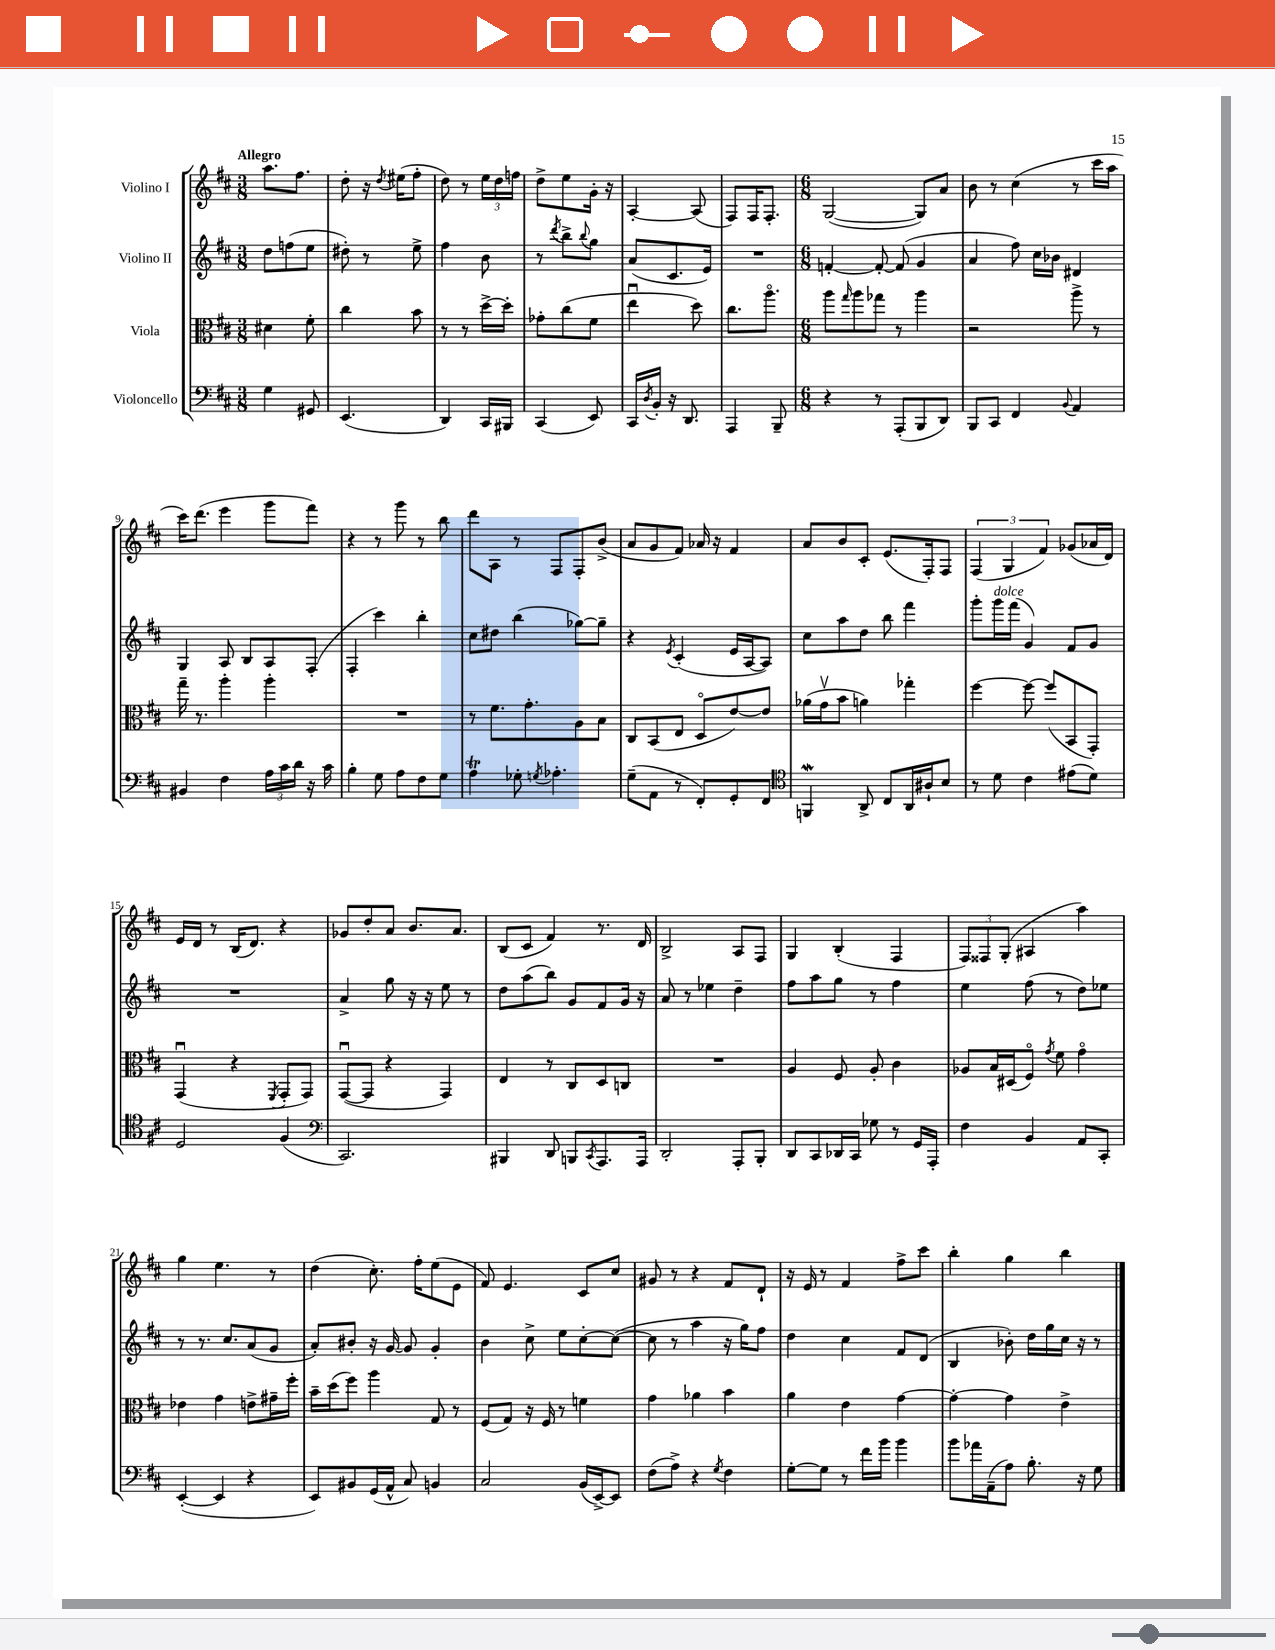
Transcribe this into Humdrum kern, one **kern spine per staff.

**kern	**kern	**kern	**kern
*part4	*part3	*part2	*part1
*staff4	*staff3	*staff2	*staff1
*I"Violoncello	*I"Viola	*I"Violino II	*I"Violino I
*clefF4	*clefC3	*clefG2	*clefG2
*k[f#c#]	*k[f#c#]	*k[f#c#]	*k[f#c#]
*M3/8	*M3/8	*M3/8	*M3/8
=1	=1	=1	=1
!	!	!	!LO:TX:a:B:t=Allegro
4G\	4d#X\	8dd\L	8.aa\L
.	.	(8ffn\	.
.	.	.	8.ff#\J
8GG#X/	8f#'\	8ee\J	.
=2	=2	=2	=2
(4.EE/	4cc#\	8dd#X'\)	8dd'\
.	.	8r	16r
.	.	.	8qdd/
.	.	.	(16ee#X\KL
.	8b\	8ee^\	8ff#'\J
=3	=3	=3	=3
4DD/)	8r	4ff#\	8dd\)
.	8r	.	8r
16CC#/LL	[16dd^\LL	8b\	24ee\LL
.	.	.	24dd\
16BBB#X/JJ	16dd'\JJ]	.	.
.	.	.	24ffn\JJ
=4	=4	=4	=4
(4CC#/	8g-X'\L	8r	8dd^\L
.	.	8qddd/	.
.	(8cc#\	8bb^\L	8ee\
.	.	8qqbb/	.
8EE/)	8f#\J	8gg\J	16g'\Jk
.	.	.	16r
=5	=5	=5	=5
16CC#/LL	4eeu\	(8a/L	[4A'/
8qD/	.	.	.
16BB'/JJ	.	.	.
16r	.	8.c#/	.
8.DD/	.	.	.
.	8dd\)	.	(8A/]
.	.	16e/Jk)	.
=6	=6	=6	=6
4AAA/	8.cc#\L	4.r	8F#/L)
.	.	.	16F#/K
.	8.aa\J	.	8.F#'/J
8BBB~/	.	.	.
=7	=7	=7	=7
*M6/8	*M6/8	*M6/8	*M6/8
4r	8aa\L	[4fn'/	([2G/
.	16qqgg/	.	.
.	8aa\	.	.
8r	8gg-X\J	8f'/_	.
(8AAA'/L	8r	(8f/]	.
8BBB/	4aa\	4g/	8G/L])
8DD/J)	.	.	8a/J
=8	=8	=8	=8
8BBB/L	2r	4a/	8b\
8CC#/J	.	.	8r
4FF#/	.	8ff#\)	(4cc#\
.	.	16cc#\LL	.
.	.	16b-X\JJ	.
8qqBB/	.	.	.
4AA/	8aa^\	4d#X/	8r
.	8r	.	16ccc#\LL
.	.	.	16aa\JJ
!!LO:LB:g=z
=9	=9	=9	=9
4BB#X/	16gg~\	4G/	16ccc#\KL)
.	8.r	.	(8.ddd\J
4F#\	4aa'\	8A/	4eee\
.	.	8B/L	.
24A\LL	4aa'\	8A/	8ggg\L
24c#\	.	.	.
24d\JJ	.	.	.
16r	.	(8F#'/J	8fff#\J)
16c#\	.	.	.
=10	=10	=10	=10
4B'\	2.r	4F#'/	4r
8G\	.	4ccc#\)	8r
8A\L	.	.	8ggg\
8F#\	.	4bb'\	8r
8G\J	.	.	8bb\
=11	=11	=11	=11
4AT\	8r	8cc#\L	8ddd\L
.	8.f#\L	8dd#X\J	8A\J
8G-X'\	.	(4bb\	8r
.	8.g'\	.	.
8qGn/	.	.	.
4.A-X'\	.	.	8F#/L
.	8A\	[8gg-X\L)	8F#'/
.	8B\J	8gg-~\J]	(8b^/J
=12	=12	=12	=12
(8G~\L	8C#/L	4r	8a/L
8AA\J	(8BB/	.	8g/
.	.	8qe/	.
8r	8E/J	(4c#'/	8f#/J)
8FF#'/L)	8D/L	.	16a-X/
.	.	.	16r
8GG'/	[8e/)	16e/LL	4f#/
.	.	[16A/J	.
8FF#/J	8e/J]	8A/J])	.
=13	=13	=13	=13
*clefC4	*	*	*
4FFnw/	(16a-X\LL	8cc#\L	8a/L
.	16gv\J	.	.
.	8b\J	8aa\	8b/
8AA^/	4an\)	8dd\J	8c#'/J
8C#/L	.	8bb\	(8.e/L
16AA/L	4gg-X'\	4fff#\	.
16A#X`/J	.	.	16F#'/k)
8B/J	.	.	8F#/J
=14	=14	=14	=14
8r	[4ff#\	8ggg'\L	(6F#/
!	!	!LO:TX:a:i:t=dolce	!
8d\	.	16ggg\L	.
.	.	.	6G/
.	.	(16fff#\JJ	.
4c#\	8ff#\_	4g/)	.
.	.	.	6f#/)
.	(8ff#/L]	.	.
(8e#X\L	8BB/	8f#/L	(8g-X/L
8d\J)	8GG'/J)	8g/J	16a-X/L
.	.	.	16d/JJ)
!!LO:LB:g=z
=15	=15	=15	=15
2D/	(4GGu/	2.r	16e/LL
.	.	.	16d/JJ
.	.	.	8r
.	4r	.	(16B/KL
.	.	.	8.d/J)
.	8qFF#/	.	.
(4F#/	8GG'/L	.	4r
.	8GG/J)	.	.
=16	=16	=16	=16
*clefF4	*	*	*
2.CC#/)	([8GGu/L	4a^/	8g-X/L
.	8GG/J]	.	8dd'/
.	4r	8gg\	8a/J
.	.	16r	8.b/L
.	.	16r	.
.	4GG/)	8ee\	.
.	.	.	8.a/J
.	.	8r	.
=17	=17	=17	=17
4BBB#X/	4E/	8dd\L	(8B/L
.	.	(8aa\	8c#/J
8DD/	8r	8bb\J)	4f#/)
8BBBn/L	8C#/L	8g/L	.
8qCC#/	.	.	.
8.AAA/	8D/	8f#/	8.r
.	8Cn/J	16g/Jk	.
16AAA/Jk	.	16r	16d/
=18	=18	=18	=18
2DD'/	2.r	8a/	2B^/
.	.	8r	.
.	.	4ee-X\	.
8AAA'/L	.	4dd~\	8A/L
8BBB'/J	.	.	8F#/J
=19	=19	=19	=19
8DD/L	4A/	8ff#\L	4G/
8CC#/	.	8aa\	.
16DD-X/L	8F#/	8gg\J	(4B'/
16CC#/JJ	.	.	.
8G-X\	8A'/	8r	.
8r	4c#\	4ff#\	4F#/
16GG/LL	.	.	.
16AAA'/JJ	.	.	.
=20	=20	=20	=20
4F#\	8A-X/L	4ee\	12F#/L)
.	.	.	12F##X/
.	16B/L	.	.
.	.	.	(12G'/J
.	(16D#X/J	.	.
4BB/	8F#/J)	(8ff#\	4A#X/
.	8qg/	.	.
.	8f#\	8r	.
8AA/L	4g\	8dd\L)	4aa\)
8CC#'/J	.	8ee-X\J	.
!!LO:LB:g=z
=21	=21	=21	=21
([4EE'/	4e-X\	8r	4gg\
.	.	8.r	.
4EE/]	4g\	.	4.ee\
.	.	8.cc#/L	.
4r	8en^\L	(8a/	.
.	16g#X~\L	8g/J	8r
.	16ff#'\JJ	.	.
=22	=22	=22	=22
8EE/L)	16b~\LL	8a'/L)	(4dd\
.	(16dd\J	.	.
8BB#X/	8ff#\J)	8b#X'/J	.
(16GG/L	4aa\	16r	8.cc#'\)
16AA^^/JJ	.	[16g/	.
8C#/)	.	8g/]	.
.	.	.	16ff#'\KL
4BBn/	8G/	4g'/	(8ee\
.	8r	.	8e\J
=23	=23	=23	=23
2C#/	(8F#/L	4b\	8f#/)
.	8G/J)	.	4.e/
.	16r	8cc#^\	.
.	16F#/	.	.
.	8r	8ee\L	.
(16BB/LL	4fn\	[8cc#'\	8c#/L
[16EE^/J)	.	.	.
8EE/J]	.	(8cc#\J_	8cc#/J
=24	=24	=24	=24
(8F#\L	4g\	8cc#\]	8g#X/
8A^\J)	.	8r	8r
4r	4a-X\	4aa\	4r
8qG/	.	.	.
4F#\	4b\	16r	8f#/L
.	.	16gg\KL)	.
.	.	8ff#\J	8d`/J
=25	=25	=25	=25
[8G'\L	4a\	4dd\	16r
.	.	.	16e/
8G\J]	.	.	8r
8r	4e\	4cc#\	4f#/
16f#\LL	.	.	.
16b\JJ	.	.	.
4b\	[4g\	8f#/L	8ff#^\L
.	.	(8d/J	8ccc#\J
=26	=26	=26	=26
8b\L	4g'\_	4B/	4bb'\
16a-X\L	.	.	.
(16AA~\J	.	.	.
8A\J)	4g\]	8b-X'\)	4gg\
8.B'\	.	16dd\LL	.
.	.	16gg\	.
.	4e^\	16cc#\JJ	4bb\
16r	.	16r	.
8G\	.	8r	.
==	==	==	==
*-	*-	*-	*-
